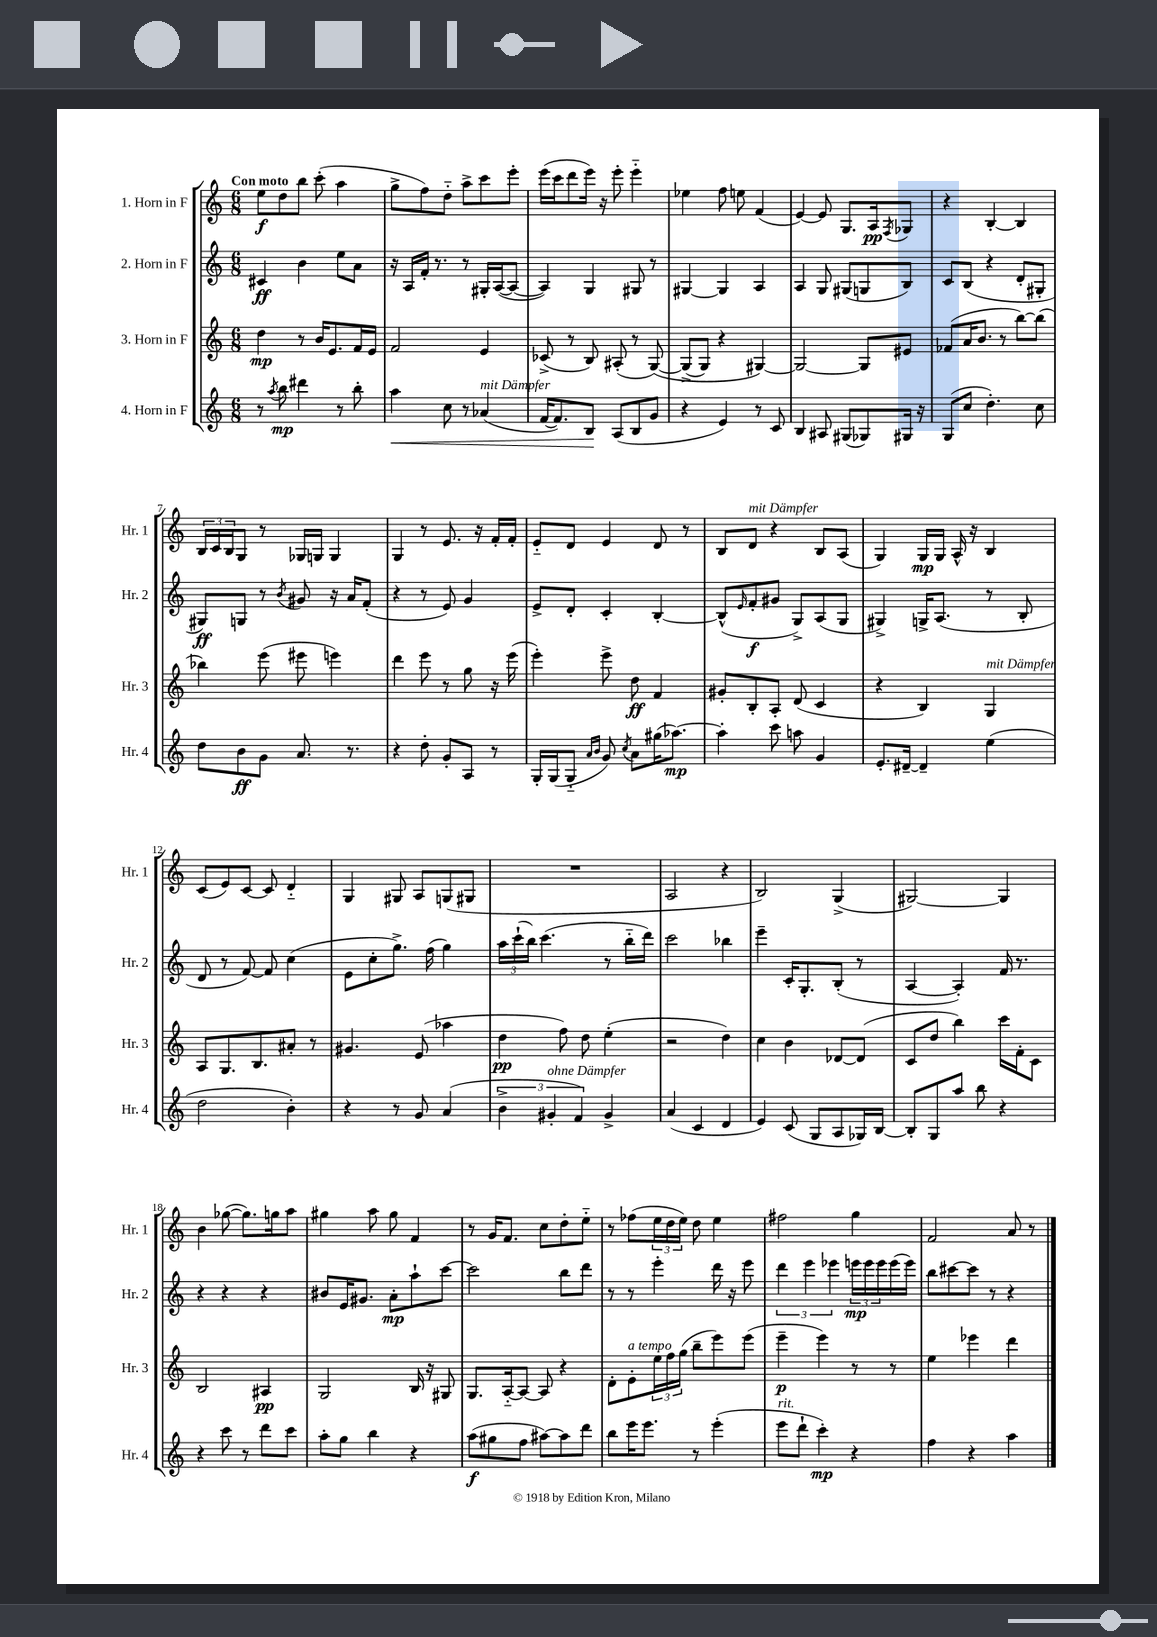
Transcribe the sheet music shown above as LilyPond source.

<<
\new StaffGroup <<
\new Staff = "s0" \with { instrumentName = "1. Horn in F" shortInstrumentName = "Hr. 1" } {
    \clef treble \key c \major \numericTimeSignature \time 6/8 \tempo "Con moto"
    e''8\f d''8 b''8 c'''8-.( a''4 |
    g''8-> f''8) d''8-_ a''8-> c'''8 e'''8-. |
    e'''16( c'''16 d'''8 e'''16) r16 e'''8-. e'''4-_ |
    ees''4 f''8 e''8 f'4( |
    e'4~) e'8 g8. a16\pp \acciaccatura { f8 } ges8 |
    r4 b4~-. b4 |
    \tuplet 3/2 { b16 c'16 b16 } g8 r8 ges16 g16 g4 |
    g4 r8 e'8. r16 f'16-. f'16-. |
    e'8-_ d'8 e'4 d'8 r8 |
    b8 d'8^\markup { \italic "mit Dämpfer" } r4 b8 a8( |
    g4) g16\mp g16 a16-^ r16 b4 |
    c'8( e'8) c'8~ c'8 d'4-_ |
    g4 gis8 a8 g8( gis8 |
    R2. |
    a2 r4 |
    b2) g4->( |
    gis2~) gis4 |
    b'4 ges''8~( ges''8.) g''16 a''8 |
    gis''4 a''8 gis''8 f'4 |
    r8 g'16 f'8. c''8 d''8-. e''8-_ |
    r8 fes''8( \tuplet 3/2 { e''16 d''16 e''16) } d''8 e''4 |
    fis''2 g''4 |
    f'2 a'8 r8 \bar "|." |
}
\new Staff = "s1" \with { instrumentName = "2. Horn in F" shortInstrumentName = "Hr. 2" } {
    \clef treble \key c \major \numericTimeSignature \time 6/8
    cis'4\ff b'4 e''8 a'8 |
    r16 a16 f'16-. r8. r8 gis16-. a16~( a8~ |
    a4) g4 gis8 r8 |
    gis4~ gis4 a4 |
    a4 g8 gis8( g8 b8) |
    c'8 b8( r4 d'8-. gis8-. |
    gis8\ff) g8 r8 \acciaccatura { b'8 } gis'8 r16 a'16 f'8-.( |
    r4 r8 e'8) g'4 |
    e'8-> d'8-. c'4-. b4~-. |
    b8-^( \grace { e'16 } f'8-.\f gis'8 g8->) a8( g8 |
    gis4->) g16-> a8.( r8 b8-. |
    d'8 r8 f'8~) f'8 c''4( |
    e'8 c''8-. g''8.->) f''16( g''4) |
    \tuplet 3/2 { a''16 c'''16-!( b''16) } c'''4.( r8 b''16-_ d'''16) |
    c'''2 bes''4 |
    e'''4-- c'16-. g8.-. b8-.( r8 |
    a4~ a4-.) f'16 r8. |
    r4 r4 r4 |
    bis'8 e'16 gis'8. a'8-.\mp a''8-! c'''8~ |
    c'''2 b''8 d'''8 |
    r8 r8 e'''4-. d'''16 r16 e'''8 |
    \tuplet 3/2 { d'''4 e'''4 ees'''4 } \tuplet 3/2 { e'''16\mp e'''16 e'''16 } e'''16( e'''16) |
    b''8 cis'''8~ cis'''8 r8 r4 \bar "|." |
}
\new Staff = "s2" \with { instrumentName = "3. Horn in F" shortInstrumentName = "Hr. 3" } {
    \clef treble \key c \major \numericTimeSignature \time 6/8
    d''4\mp r8 b'16 e'8. f'16 e'16 |
    f'2 e'4 |
    ces'8->( r8 b8) ais8-.( r8 g8~)\( |
    g8->( g8) r4 gis4~\) |
    gis2~ gis8 eis'8 |
    fes'8( a'16 b'8. r8 b''8~) b''8( |
    bes''4) e'''8( eis'''8 e'''4) |
    d'''4 e'''8 r8 g''8 r16 e'''16( |
    e'''4-.) e'''8-> d''8\ff f'4 |
    gis'8-. b8-. a8-. d'8( c'4 |
    r4 b4) g4^\markup { \italic "mit Dämpfer" } |
    a8 g8. b8. ais'8-. r8 |
    gis'4. e'8( aes''4 |
    d''4\pp f''8) d''8 e''4-.( |
    r2 d''4) |
    c''4 b'4 des'8~ des'8( |
    c'8 d''8 b''4) c'''16 f'16-. c'8 |
    b2 ais4\pp |
    g2 b16 r16 gis8 |
    g8. a16~-_ a8~ a8 r4 |
    d'8-. e'8-.^\markup { \italic "a tempo" } \tuplet 3/2 { e''16 f''16 g''16( } b''8-- e'''8) e'''8( |
    e'''4--\p e'''4) r8 r8 |
    e''4 ees'''4 d'''4 \bar "|." |
}
\new Staff = "s3" \with { instrumentName = "4. Horn in F" shortInstrumentName = "Hr. 4" } {
    \clef treble \key c \major \numericTimeSignature \time 6/8
    r8 \acciaccatura { a''8 } b''8\mp dis'''4 r8 b''8-. |
    a''4\< c''8 r8 aes'4^\markup { \italic "mit Dämpfer" }( |
    f'16~ f'8.) b8\! a8( b8 g'8 |
    r4 e'4) r8 c'8 |
    b4 ais8 gis8( ges8) gis16 r16 |
    g8( c''8 d''4.-.) c''8 |
    d''8 b'8\ff g'8 a'8. r8. |
    r4 d''8-. g'8-. a8 r8 |
    g16-. g16( g8-_ \grace { a'16 b'16 } g'8) \acciaccatura { c''8 } a'8 gis''16( aes''8.~\mp) |
    aes''4-. c'''8 a''8 g'4 |
    e'8.-. dis'16~-- dis'4-- e''4( |
    d''2 b'4-.) |
    r4 r8 g'8 a'4( |
    \tuplet 3/2 { b'4-> gis'4-.^\markup { \italic "ohne Dämpfer" } f'4) } gis'4-> |
    a'4( c'4 d'4 |
    e'4) c'8( g8 a8 ges16) b16~ |
    b8-. g8 a''8 b''8 r4 |
    r4 c'''8 r8 d'''8 c'''8 |
    a''8-. g''8 b''4 r4 |
    a''8\f( gis''8 f''8 ais''8~) ais''8 d'''8 |
    b''8 e'''16 e'''8. r8 e'''4-.( |
    e'''8^\markup { \italic "rit." } d'''8-! c'''4-.\mp) r4 |
    f''4 r4 a''4 \bar "|." |
}
>>
>>
